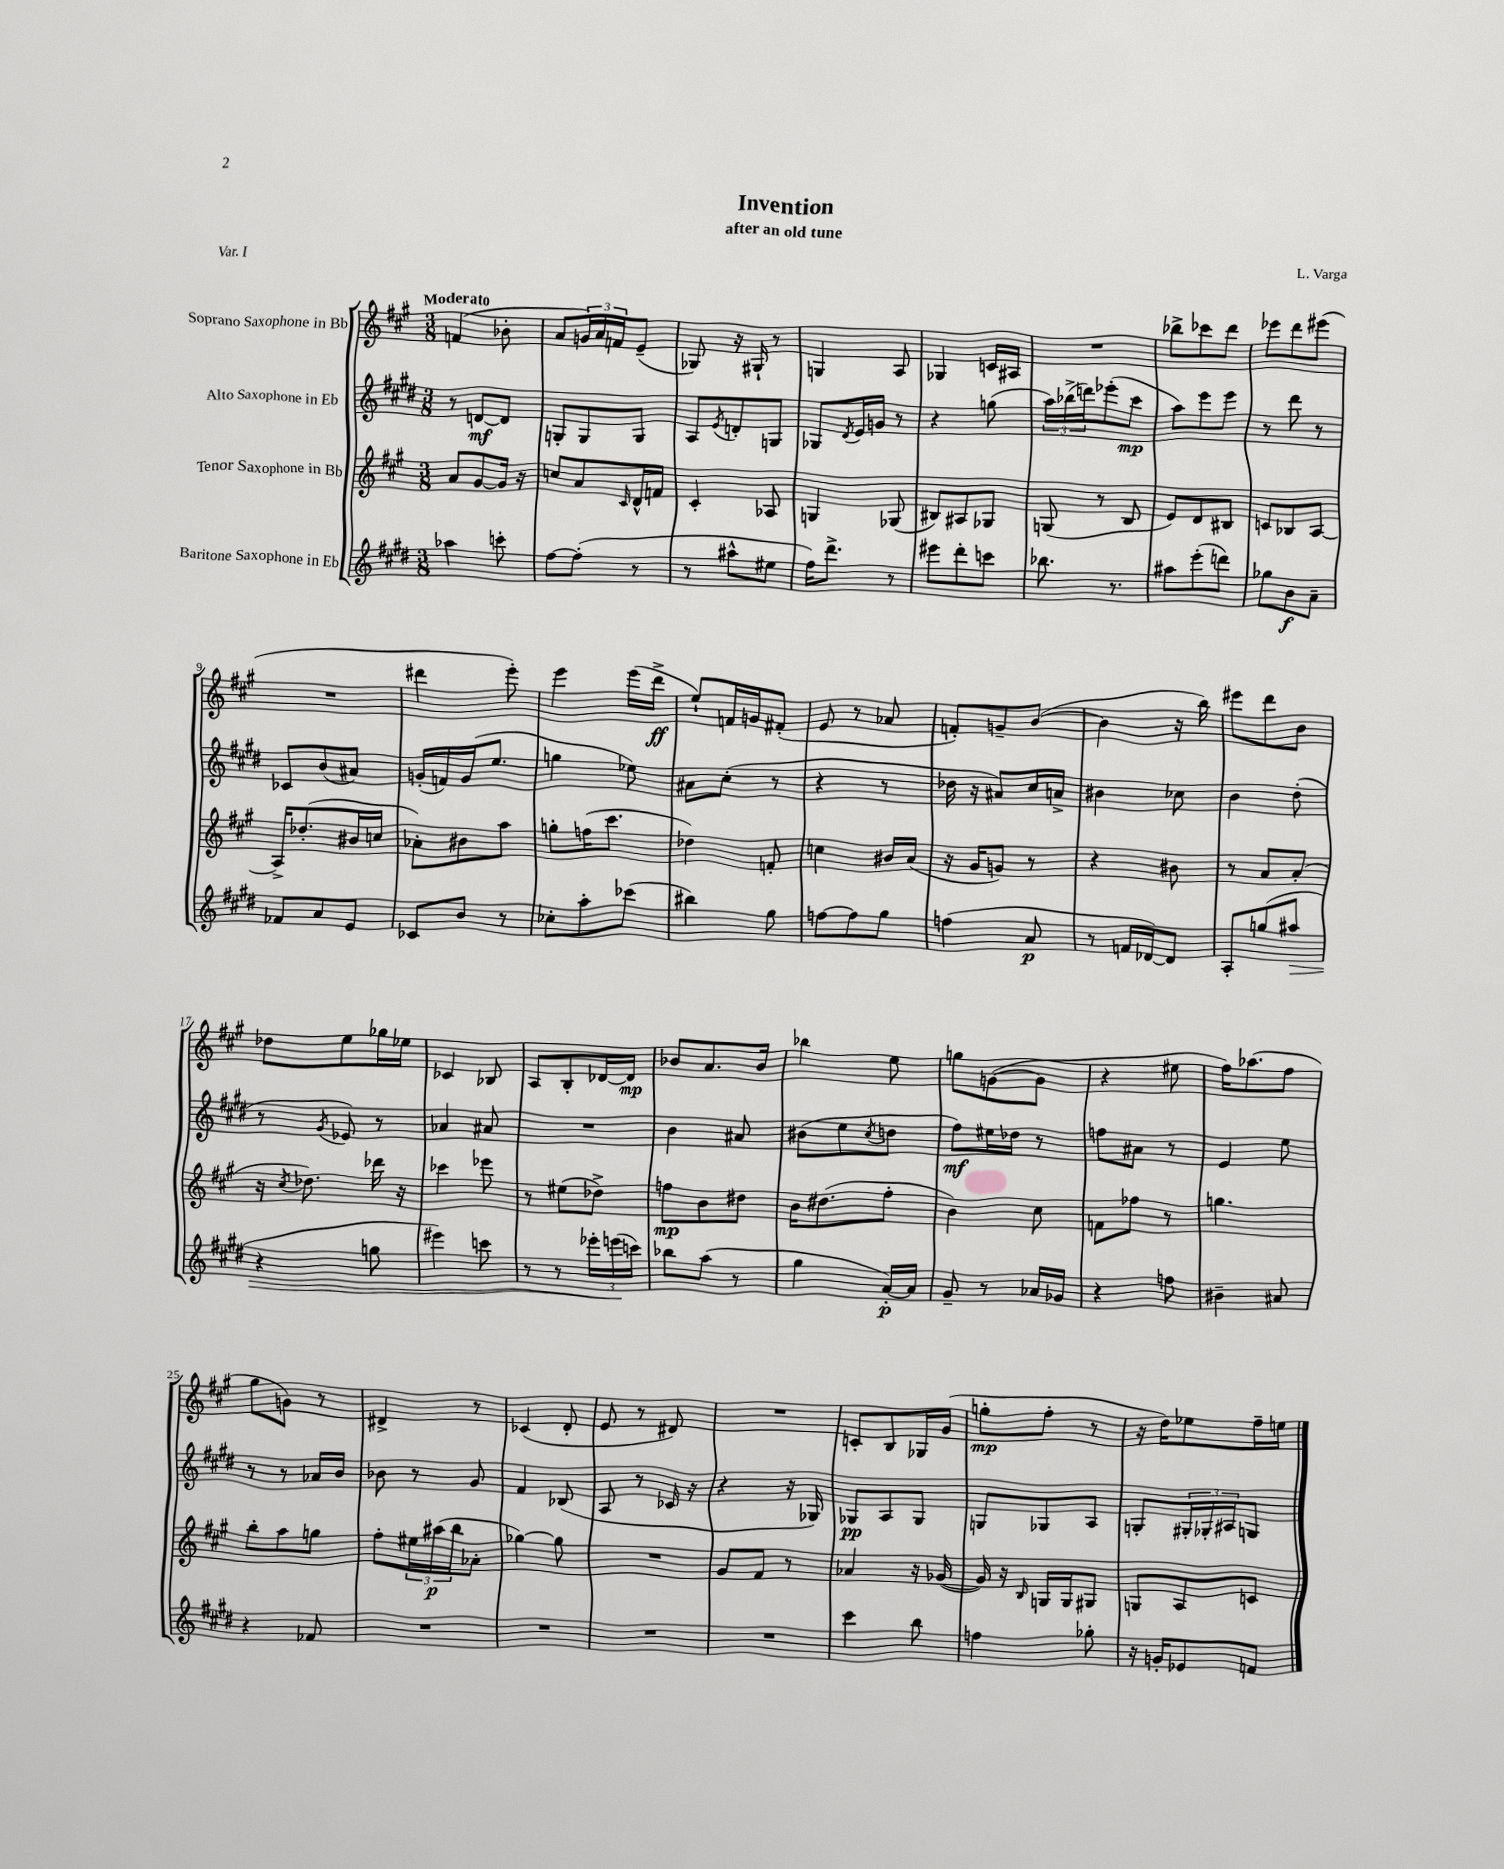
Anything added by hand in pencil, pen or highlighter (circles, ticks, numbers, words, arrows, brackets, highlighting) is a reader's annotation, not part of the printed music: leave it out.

**kern	**kern	**kern	**kern
*staff4	*staff3	*staff2	*staff1
*clefG2	*clefG2	*clefG2	*clefG2
*k[f#c#g#d#]	*k[f#c#g#]	*k[f#c#g#d#]	*k[f#c#g#]
*M3/8	*M3/8	*M3/8	*M3/8
4aa-	8a	8r	(4f
.	[8g#	[8d	.
8ccc'	16g#]	8d]	8b-'
.	16r	.	.
=	=	=	=
[8ff#	8cc	8G'	8a
(8ff#']	8a	8G	24g)
.	.	.	24a
.	.	.	24f
.	16qqc#	.	.
8r	16d^^	8G	(8e~
.	16f	.	.
=	=	=	=
8r	4c#'	8A	8G-)
.	.	8qe	.
8aa#^^	.	8d'	16r
.	.	.	16G#`
8ee#	8A-	8G	8r
=	=	=	=
16ff#)	4G	8G-	4G
8.ddd#^	.	.	.
.	.	8qd#	.
.	.	16e	.
.	.	16g	.
8r	(8G-	8r	8A
=	=	=	=
8eee#	8B#)	4r	4G-
8ddd#'	8A#	.	.
8ccc	8G-	(8gg	16c
.	.	.	16A#
=	=	=	=
8.bb-	(8G	24aa)	4.r
.	.	(24bb-^	.
.	.	24ddd)	.
.	8r	(8eee-'	.
8.r	.	.	.
.	8B	8ccc#	.
=	=	=	=
8aa#	8e)	8aa)	8bb-^
(8eee'	8d	8eee	8ccc-
8ddd)	8B#	8eee	8ddd
=	=	=	=
8gg-	8c	8r	8eee-
8b	8B-	8ddd#	8ddd
8a~	[8A	8r	(8eee#
=	=	=	=
8f-	16A^]	8c-	4.r
.	(8.dd-'	.	.
8a	.	(8b	.
8e	16b#	8a#)	.
.	16cc	.	.
=	=	=	=
8c-	8a-')	(16g'	4ddd#
.	.	16f)	.
8b	8b#	(16g	.
.	.	8.ee	.
8r	8aa	.	8eee')
=	=	=	=
8cc-'	8gg'	4gg	4eee
8aa'	(16ff	.	.
.	8.ccc#	.	.
(8ccc-	.	8ee-)	(16eee
.	.	.	16ddd^
=	=	=	=
4bb#)	4dd-)	8a#	8ee`)
.	.	(8cc#'	16f
.	.	.	16g
8gg#	8f'	8r	(8f#'
=	=	=	=
[8ff	4cc	4r	8e
8ff]	.	.	8r
8gg#	16b#	8r	8a-
.	(16a	.	.
=	=	=	=
(4ff	16r	16dd-	8f')
.	16g#	16r	.
.	8g)	8a#)	8g~
8a	8r	16cc#	([8b
.	.	16a^	.
=	=	=	=
8r	4r	4b#	4b]
16f	.	.	.
[16d-)	.	.	.
8d-]	8b#	8cc-	16r
.	.	.	16bb)
=	=	=	=
8A'	8r	4b	8eee#
(8gg	8a	.	8ddd
8aa#	(8a'	(8dd#'	8b
=	=	=	=
4r	16r	8r	8dd-
.	8qcc#	.	.
.	8.dd-)	.	.
.	.	8qg#	.
.	.	8e-)	8ee
8gg	16ddd-	8r	16gg-
.	16r	.	16ee-
=	=	=	=
4eee#)	4ccc-	4a-	4c-
8ccc	8eee-	8a#	8B-
=	=	=	=
8r	8r	4.r	8A
8r	(8ee#	.	8B'
24eee-'	8dd-^)	.	[16d-
(24eee	.	.	.
.	.	.	16d-]
24ccc)	.	.	.
=	=	=	=
8bb-	8ff	4b	8b-
(8aa	8b	.	8.a
8r	8dd#	8a#	.
.	.	.	16b-
=	=	=	=
4gg#	16b	(8b#	4bb-
.	(8.dd#	.	.
.	.	8ee	.
.	.	8qcc#	.
[16a')	8ff#'	8dd	8ee
16a]	.	.	.
=	=	=	=
8g#~	4b)	8ff#)	8gg
8r	.	16ee#	([8g
.	.	16dd-	.
16a-	8cc#	8r	8g]
16g-	.	.	.
=	=	=	=
4r	8f	8ff	4r
.	8ff-	8a#	.
8ff	8r	8r	8ee#
=	=	=	=
4b#~	4.gg	4e	16ff#)
.	.	.	(8.aa-
8a#	.	8ee	8ff#
=	=	=	=
4r	8bb'	8r	8gg#
.	8aa	8r	8g)
8f-	8gg	16a-	8r
.	.	16b	.
=	=	=	=
4.r	8ff#'	8b-	4d#^
.	24ee#	8r	.
.	(24aa#	.	.
.	24bb	.	.
.	8a-'	8g#	8r
=	=	=	=
4.r	[4gg-)	4f#	(4c-
.	8gg-]	(8B-	8d'
=	=	=	=
4.r	4.r	8A	8e
.	.	8r	8r
.	.	16c-	8d#)
.	.	16r	.
=	=	=	=
4.r	8g#	4r	4.r
.	8f#	.	.
.	8r	16r	.
.	.	16G-)	.
=	=	=	=
4ccc#	4a-	8G-	8c'
.	.	8A	8B
8bb	16r	8G-	16G-
.	([16g-	.	(16g#
=	=	=	=
4ff	16g-])	8G	8gg'
.	16r	.	.
.	16qqB	.	.
.	16G	8G-	8ff#'
.	16G	.	.
8gg-'	8G#	8A	8r
=	=	=	=
16r	8G	8G'	16r
16g'	.	.	16dd)
8e-	8A	24G#'	8ee-
.	.	24G-'	.
.	.	24A#	.
8f	8c	8G	16ff#~
.	.	.	16ee
==	==	==	==
*-	*-	*-	*-
